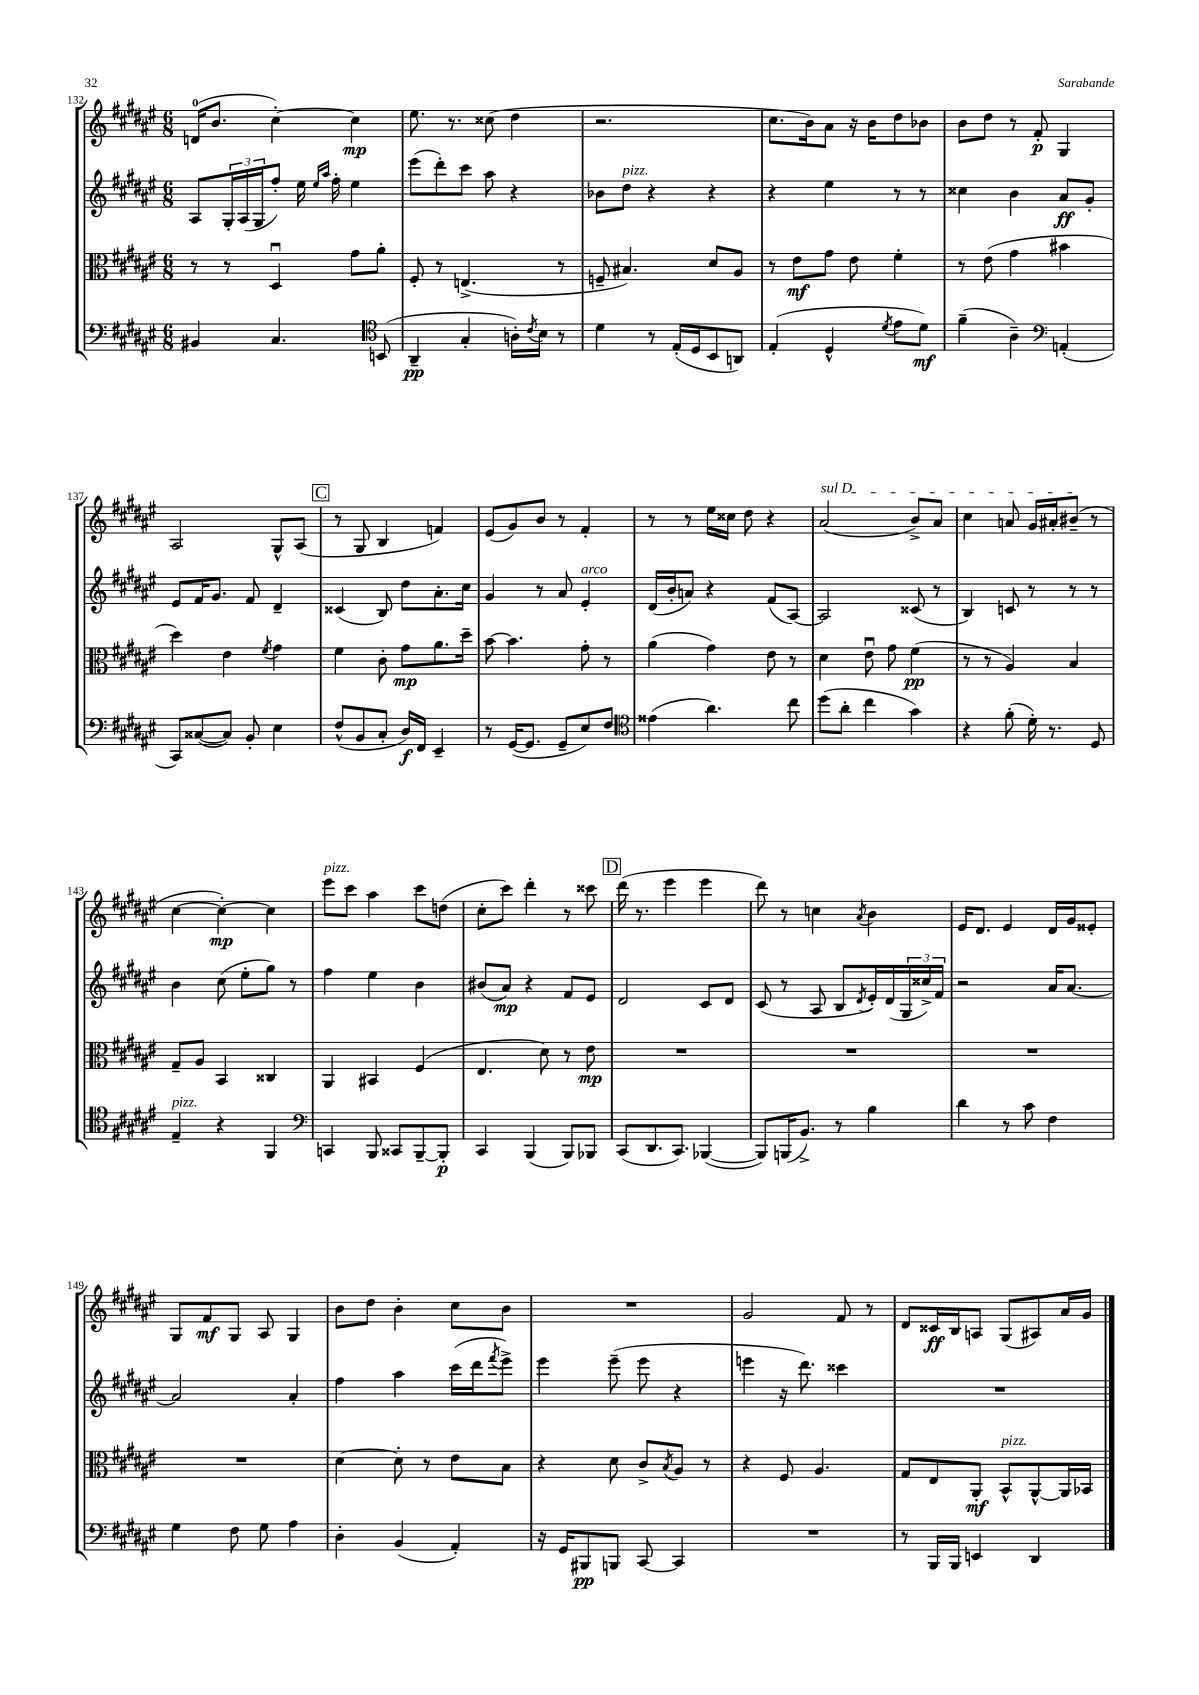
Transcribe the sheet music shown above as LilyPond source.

<<
\new StaffGroup <<
\new Staff = "s0" {
    \clef treble \key fis \major \numericTimeSignature \time 6/8
    d'16-0( b'8. cis''4~-.) cis''4\mp |
    eis''8. r8. cisis''8( dis''4 |
    r2. |
    cis''8. b'16) ais'8 r16 b'16 dis''8 bes'8 |
    b'8 dis''8 r8 fis'8-.\p gis4 |
    ais2 gis8-^ ais8( |
    \mark \markup { \box "C" } r8 gis8 b4 f'4) |
    eis'8( gis'8) b'8 r8 fis'4-. |
    r8 r8 eis''16 cisis''16 dis''8 r4 |
    \once \override TextSpanner.bound-details.left.text = \markup { \italic "sul D" } ais'2\startTextSpan( b'8->) ais'8 |
    cis''4 a'8 gis'16 ais'16-. bis'8--\stopTextSpan( r8 |
    cis''4~ cis''4~-.\mp) cis''4 |
    eis'''8^\markup { \italic "pizz." } cis'''8 ais''4 cis'''8 d''8( |
    cis''8-. cis'''8) dis'''4-. r8 cisis'''8 |
    \mark \markup { \box "D" } dis'''16( r8. eis'''4 eis'''4 |
    dis'''8) r8 c''4 \acciaccatura { ais'8 } b'4 |
    eis'16 dis'8. eis'4 dis'16 gis'16 eisis'8-. |
    gis8 fis'8\mf gis8 ais8 gis4 |
    b'8 dis''8 b'4-. cis''8 b'8 |
    R2. |
    gis'2 fis'8 r8 |
    dis'8 cisis'16\ff b16 a8 gis8( ais8) ais'16 gis'16 \bar "|." |
}
\new Staff = "s1" {
    \clef treble \key fis \major \numericTimeSignature \time 6/8
    ais8 \tuplet 3/2 { gis16-. ais16( gis16 } fis''8-.) eis''16 \grace { eis''16 ais''16 } fis''16-. eis''4 |
    eis'''8( dis'''8-.) cis'''8 ais''8 r4 |
    bes'8 dis''8^\markup { \italic "pizz." } r4 r4 |
    r4 eis''4 r8 r8 |
    cisis''4 b'4 ais'8\ff gis'8-. |
    eis'8 fis'16 gis'8. fis'8 dis'4-- |
    \mark \markup { \box "C" } cisis'4( b8) dis''8 ais'8.-. cis''16 |
    gis'4 r8 ais'8 eis'4-.^\markup { \italic "arco" } |
    dis'16( b'16-. a'8) r4 fis'8( ais8~) |
    ais2 cisis'8( r8 |
    b4) c'8 r8 r8 r8 |
    b'4 cis''8( eis''8-. gis''8) r8 |
    fis''4 eis''4 b'4 |
    bis'8( ais'8\mp) r4 fis'8 eis'8 |
    \mark \markup { \box "D" } dis'2 cis'8 dis'8 |
    cis'8( r8 ais8 b8 \acciaccatura { dis'8 } eis'16-.) dis'16( \tuplet 3/2 { gis16 cisis''16->) fis'16 } |
    r2 ais'16 ais'8.~ |
    ais'2 ais'4-. |
    fis''4 ais''4 cis'''16( dis'''16 \acciaccatura { fis'''8 } eis'''8->) |
    eis'''4 eis'''8--( eis'''8 r4 |
    e'''4 r16 dis'''8.) cisis'''4 |
    R2. \bar "|." |
}
\new Staff = "s2" {
    \clef alto \key fis \major \numericTimeSignature \time 6/8
    r8 r8 dis4\downbow gis'8 ais'8-. |
    fis8-. r8 e4.->( r8 |
    f8-- bis4.) dis'8 ais8 |
    r8 eis'8\mf gis'8 eis'8 fis'4-. |
    r8 eis'8( gis'4 bis'4 |
    dis''4) eis'4 \acciaccatura { fis'8 } gis'4 |
    \mark \markup { \box "C" } fis'4 cis'8-. gis'8\mp ais'8. dis''16-- |
    b'8~ b'4. gis'8-. r8 |
    ais'4( gis'4) eis'8 r8 |
    dis'4 eis'8\downbow gis'8 fis'4\pp( |
    r8 r8 ais4) b4 |
    gis8-- ais8 b,4 cisis4 |
    ais,4 bis,4 fis4( |
    eis4. dis'8) r8 eis'8\mp |
    \mark \markup { \box "D" } R2. |
    R2. |
    R2. |
    R2. |
    dis'4~ dis'8-. r8 eis'8 b8 |
    r4 dis'8 cis'8-> \acciaccatura { b8 } ais8 r8 |
    r4 fis8 ais4. |
    gis8 eis8 ais,8-.\mf b,8-^^\markup { \italic "pizz." } ais,8~-^ ais,16 bes,16 \bar "|." |
}
\new Staff = "s3" {
    \clef bass \key fis \major \numericTimeSignature \time 6/8
    bis,4 cis4. \clef tenor b,8( |
    ais,4--\pp gis4-. a16-.) \acciaccatura { cis'8 } b16 r8 |
    dis'4 r8 eis16-.( dis16 b,8 a,8) |
    eis4-.( dis4-^ \acciaccatura { dis'8 } eis'8 dis'8\mf) |
    fis'4--( ais4--) \clef bass a,4-.( |
    cis,8) cisis8~( cisis8) b,8-. eis4 |
    \mark \markup { \box "C" } fis8-^( b,8 cis8-. dis16\f) fis,16 eis,4-- |
    r8 gis,16~( gis,8. gis,8-- eis8) fis8 |
    \clef tenor eisis'4( ais'4.) cis''8 |
    dis''8( ais'8-. cis''4 gis'4) |
    r4 fis'8-.( dis'16-.) r8. dis8 |
    eis4--^\markup { \italic "pizz." } r4 fis,4 |
    \clef bass c,4 b,,8 cisis,8 b,,8~-- b,,8-.\p |
    cis,4 b,,4( b,,8) bes,,8 |
    \mark \markup { \box "D" } cis,8( dis,8. cis,8.) bes,,4~( |
    bes,,8) b,,16( b,8.->) r8 b4 |
    dis'4 r8 cis'8 fis4 |
    gis4 fis8 gis8 ais4 |
    dis4-. b,4( ais,4-.) |
    r16 gis,16 bis,,8\pp b,,8 cis,8~ cis,4 |
    R2. |
    r8 b,,16 b,,16 e,4 dis,4 \bar "|." |
}
>>
>>
\layout { \context { \Score currentBarNumber = #132 } }
